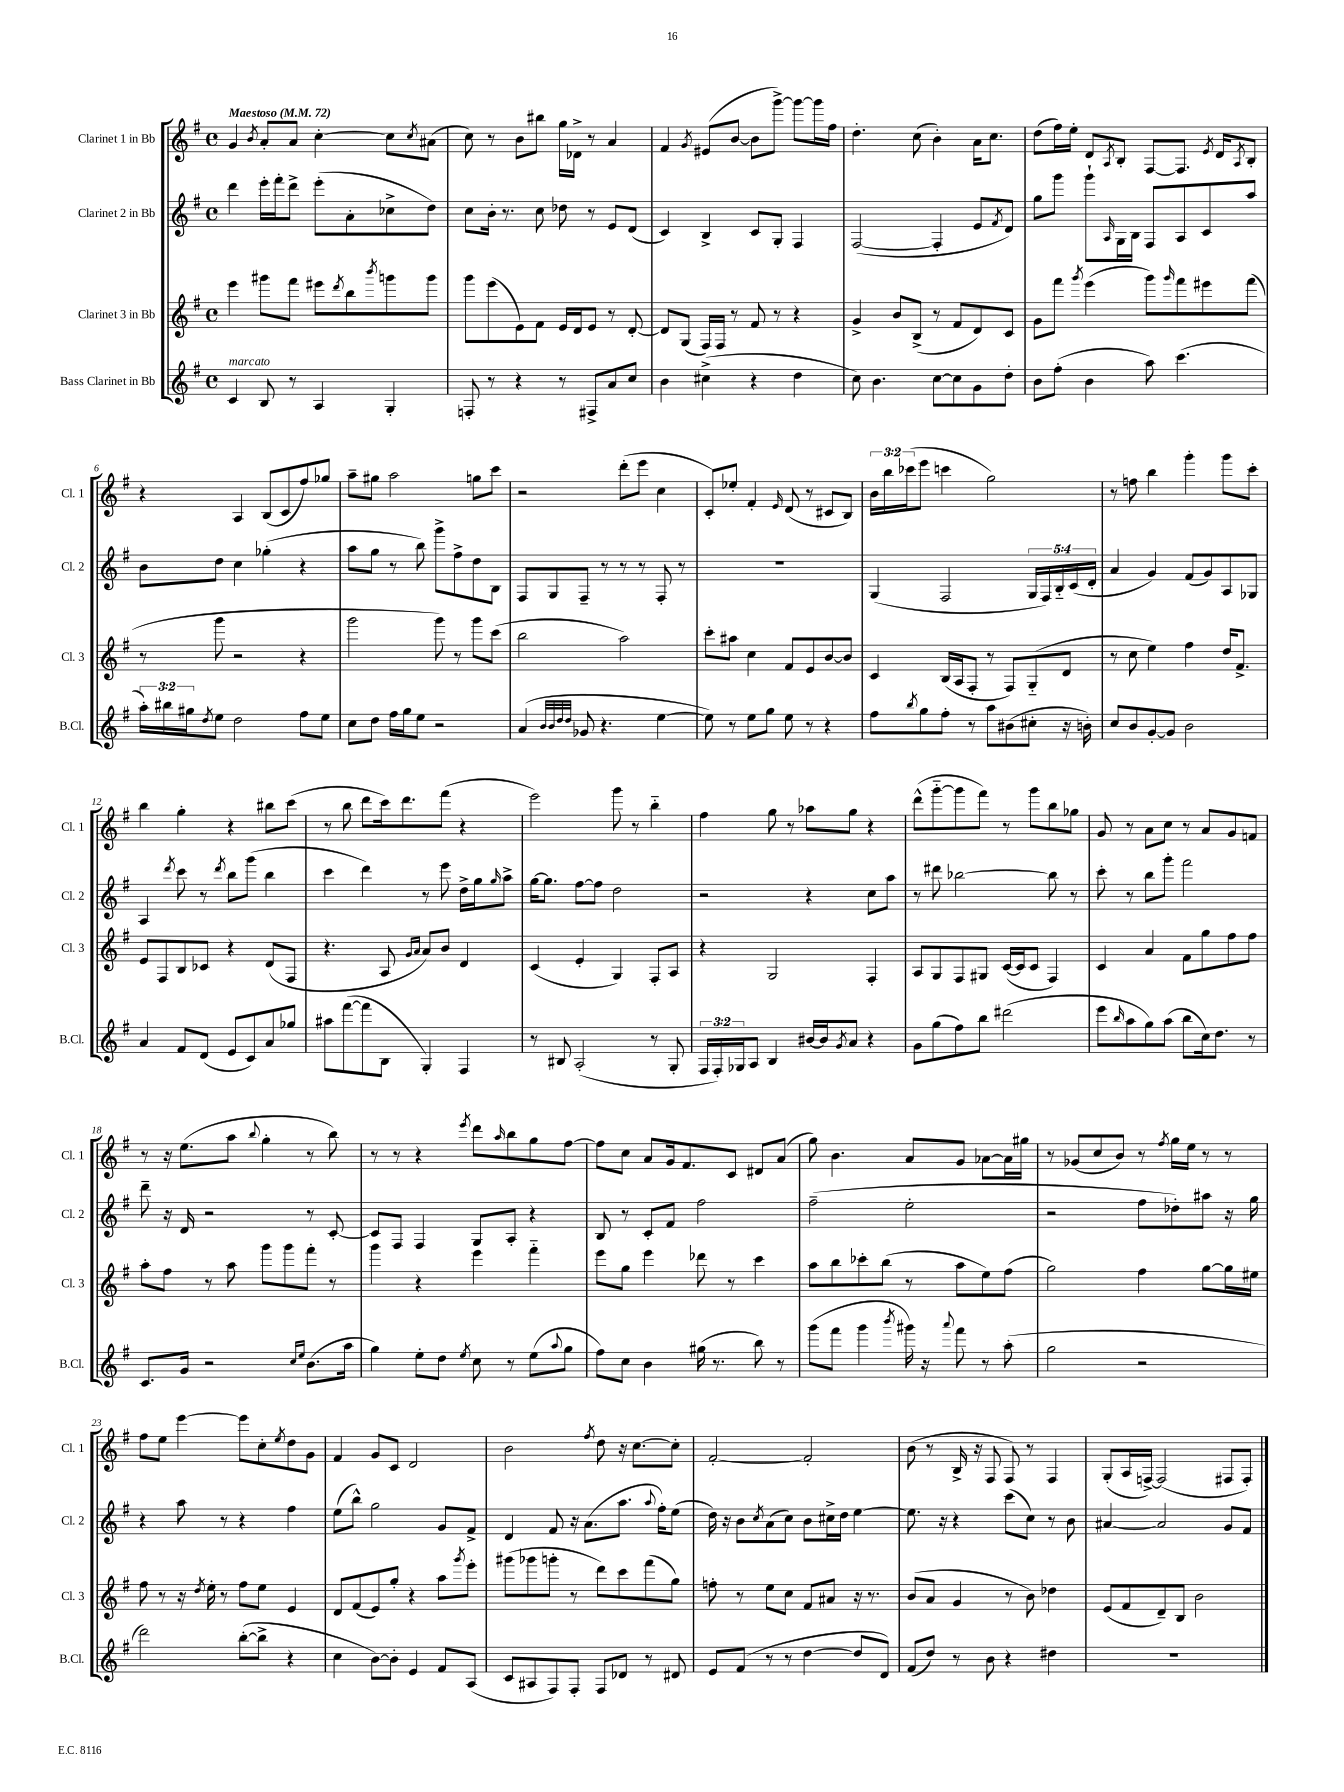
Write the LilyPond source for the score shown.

<<
\new StaffGroup <<
\new Staff = "s0" \with { instrumentName = "Clarinet 1 in Bb" shortInstrumentName = "Cl. 1" } {
    \clef treble \key g \major \defaultTimeSignature \time 4/4 \override Staff.TupletNumber.text = #tuplet-number::calc-fraction-text \tempo "Maestoso" 4 = 72
    g'4 \acciaccatura { b'8 } a'8-. a'8 c''4~-. c''8 \acciaccatura { c''8 } ais'8( |
    c''8) r8 b'8 bis''8 g''16 des'16-> r8 a'4 |
    fis'4 \acciaccatura { g'8 } eis'8( b'8~ b'8 g'''8~->) g'''8~ g'''16 fis''16 |
    d''4.-. c''8( b'4-.) a'16 c''8. |
    d''8( fis''16) e''16-. d'8 \acciaccatura { a8 } b8-. fis8~ fis8. \acciaccatura { e'8 } d'16 \acciaccatura { a8 } b8-. |
    r4 a4 b8( c'8 fis''8) ges''8 |
    a''8-- gis''8 a''2 g''8 c'''8 |
    r2 d'''8-.( e'''8 c''4 |
    c'8-.) ees''8-. fis'4-. \grace { e'16 } d'8( r8 cis'8 b8) |
    \tuplet 3/2 { b'16 b''16 ces'''16( } e'''8 c'''4 g''2) |
    r8 f''8 b''4 g'''4-. g'''8 c'''8-. |
    b''4 g''4-. r4 bis''8 c'''8( |
    r8 b''8 d'''8 c'''16) d'''8. fis'''8( r4 |
    e'''2) g'''8 r8 b''4-_ |
    fis''4 g''8 r8 aes''8 g''8 r4 |
    d'''8-^( g'''8~-_ g'''8 fis'''8) r8 g'''8 b''8 ges''8 |
    g'8 r8 a'8 c''8 r8 a'8 g'8 f'8 |
    r8 r16 e''8.( a''8 \appoggiatura { b''8 } g''4-. r8 b''8) |
    r8 r8 r4 \acciaccatura { e'''8 } d'''8 \grace { a''16 } b''8 g''8 fis''8~ |
    fis''8 c''8 a'8 g'16 fis'8. c'8 dis'8 a'8( |
    g''8) b'4. a'8 g'8 aes'8~ aes'16 gis''16 |
    r8 ges'8( c''8 b'8) r8 \acciaccatura { fis''8 } g''16 e''16 r8 r8 |
    fis''8 e''8 e'''4~ e'''8 c''8-. \acciaccatura { e''8 } d''8 g'8 |
    fis'4 g'8 c'8 d'2 |
    b'2 \acciaccatura { fis''8 } d''8 r16 c''8.~ c''8-. |
    fis'2~-. fis'2-. |
    b'8( r8 b16-> r16 fis8 fis8) r8 fis4 |
    g8-.( a16 f16~->) f2( fis8 fis8-.) \bar "|." |
}
\new Staff = "s1" \with { instrumentName = "Clarinet 2 in Bb" shortInstrumentName = "Cl. 2" } {
    \clef treble \key g \major \defaultTimeSignature \time 4/4 \override Staff.TupletNumber.text = #tuplet-number::calc-fraction-text
    d'''4 e'''16-. fis'''16-. d'''8-> e'''8-.( a'8-. ces''8-> d''8) |
    c''8 b'16-. r8. c''8 des''8 r8 e'8 d'8( |
    c'4) b4-> c'8 g8-. fis4 |
    fis2~( fis4-. e'8 \acciaccatura { fis'8 } d'8) |
    g''8 g'''8 g'''8-! \grace { a16 } g16 b16 fis8 a8 c'8 a''8 |
    b'8 d''8 c''4 ges''4-.( r4 |
    a''8 g''8 r8 b''8) g'''8-> fis''8-> d''8 b8 |
    fis8 g8 fis8-- r8 r8 r8 fis8-. r8 |
    R1 |
    g4( fis2 \tuplet 5/4 { g16 fis16) b16-_ c'16( d'16-. } |
    a'4 g'4) fis'8( g'8) a8 ges8 |
    a4 \acciaccatura { d'''8 } c'''8 r8 \acciaccatura { d'''8 } b''8 g'''8( b''4 |
    c'''4 d'''4) r8 e'''8 d''16-> g''16 \grace { g''16 } a''8-> |
    g''16~ g''8. fis''8~ fis''8 d''2 |
    r2 r4 c''8 a''8 |
    r8 dis'''8 bes''2~ bes''8 r8 |
    c'''8-. r8 b''8 g'''8-. fis'''2 |
    d'''8-- r16 d'16 r2 r8 c'8~-. |
    c'8 fis8 fis4 g8 a8-. r4 |
    b8 r8 c'8-. fis'8 fis''2 |
    fis''2--( e''2-. |
    r2 fis''8 des''8-.) ais''8 r16 g''16 |
    r4 a''8 r8 r4 fis''4 |
    e''8( b''8-^) g''2 g'8 fis'8-> |
    d'4 fis'8 r16 a'8.( a''8. \appoggiatura { a''8 } fis''16-.) e''8( |
    d''16) r16 b'8 \acciaccatura { c''8 } a'8( c''8) b'8 cis''16-> d''16 e''4~ |
    e''8. r16 r4 c'''8( c''8) r8 b'8 |
    ais'4~ ais'2 g'8 fis'8 \bar "|." |
}
\new Staff = "s2" \with { instrumentName = "Clarinet 3 in Bb" shortInstrumentName = "Cl. 3" } {
    \clef treble \key g \major \defaultTimeSignature \time 4/4
    e'''4 gis'''8 fis'''8 eis'''8 \acciaccatura { d'''8 } b''8 \acciaccatura { b'''8 } g'''8 g'''8 |
    g'''8 e'''8( e'8) fis'8 e'16 d'16 e'8 r8 d'8~-. |
    d'8 g8( fis16) fis16 r8 fis'8 r8 r4 |
    g'4-> b'8 b8->( r8 fis'8 d'8) c'8 |
    g'8 fis'''8 \acciaccatura { g'''8 } e'''4( g'''8) \grace { g'''16 } fis'''8 eis'''8 fis'''8( |
    r8 g'''8 r2 r4 |
    g'''2 g'''8) r8 g'''8 c'''8( |
    b''2 a''2) |
    c'''8-. ais''8 c''4 fis'8 e'8 b'8~ b'8 |
    c'4 b16( a16 fis8-. r8 fis8) g8-_( d'8 |
    r8 c''8 e''4) fis''4 d''16 fis'8.-> |
    e'8 fis8 b8 ces'8 r4 d'8( fis8 |
    r4. a8 \grace { g'16 a'16 } a'8) b'8 d'4 |
    c'4( e'4-. g4) fis8-. a8 |
    r4 g2 fis4-. |
    a8 g8 fis8 gis8 c'16~( c'16 c'8 fis4) |
    c'4 a'4 fis'8 g''8 fis''8 fis''8 |
    a''8-. fis''8 r8 a''8 g'''8 g'''8 fis'''8-. r8 |
    g'''4 r4 e'''4 fis'''4-_ |
    e'''8 g''8 e'''4 des'''8 r8 c'''4 |
    a''8 b''8 ces'''8-. b''8( r8 a''8 e''8) fis''8( |
    g''2) fis''4 g''8~ g''16 eis''16 |
    fis''8 r8 r16 \acciaccatura { d''8 } e''16-. r8 fis''8 e''8 e'4 |
    d'8 fis'8( e'8) g''8-. r4 a''8 \acciaccatura { g'''8 } e'''8-. |
    gis'''8( ges'''8 g'''8-. r8 d'''8) c'''8 fis'''8( g''8) |
    f''8-. r8 e''8 c''8 fis'8 ais'8 r16 r8. |
    b'8( a'8 g'4 r8 b'8) des''4 |
    e'8( fis'8 d'8--) b8 b'2 \bar "|." |
}
\new Staff = "s3" \with { instrumentName = "Bass Clarinet in Bb" shortInstrumentName = "B.Cl." } {
    \clef treble \key g \major \defaultTimeSignature \time 4/4 \override Staff.TupletNumber.text = #tuplet-number::calc-fraction-text
    c'4^\markup { \italic "marcato" } b8 r8 a4 g4-. |
    f8-. r8 r4 r8 fis8-> a'8 c''8 |
    b'4 cis''4->( r4 d''4 |
    c''8) b'4. c''8~ c''8 g'8 d''8-. |
    b'8 fis''8-.( b'4 a''8) c'''4.( |
    \tuplet 3/2 { a''16-.) bis''16 gis''16 } \acciaccatura { d''8 } e''8 d''2 fis''8 e''8 |
    c''8 d''8 fis''16 g''16 e''8 r2 |
    a'4( \grace { b'32 b'32 d''32 d''32 } ges'8 r4. e''4~ |
    e''8) r8 e''8 g''8 e''8 r8 r4 |
    fis''8 \acciaccatura { b''8 } g''8 fis''8-. r8 a''8 bis'8( cis''8-. r16 b'16-.) |
    c''8 b'8 g'8~-. g'8 b'2 |
    a'4 fis'8 d'8( e'8 c'8) a'8 ges''8 |
    ais''8 fis'''8~( fis'''8 b8 g4-.) fis4 |
    r8 bis8 a2-.( r8 g8-. |
    \tuplet 3/2 { fis16 fis16-.) ges16 } a8 b4 bis'16~ bis'16 \acciaccatura { g'8 } a'8 r4 |
    g'8 g''8( fis''8) b''8 dis'''2( |
    e'''8 \grace { b''16 } a''8 g''8) a''8( b''8 c''16) d''8. r8 |
    c'8. g'16 r2 \grace { c''16 e''16 } b'8.( a''16 |
    g''4) e''8-. d''8 \acciaccatura { e''8 } c''8 r8 e''8( \appoggiatura { a''8 } g''8 |
    fis''8) c''8 b'4 gis''16( r8. b''8) r8 |
    g'''8( fis'''8 g'''4 \acciaccatura { b'''8 } gis'''16) r16 \appoggiatura { a'''8 } fis'''8 r8 a''8-.( |
    g''2 r2 |
    d'''2) b''8~-.( b''8-> r4 |
    c''4 b'8~) b'8-. e'4 fis'8 a8( |
    c'8 ais8 fis8) fis8-. fis8 des'8 r8 dis'8 |
    e'8 fis'8( r8 r8 d''4~ d''8 d'8) |
    fis'8( d''8) r8 b'8 r4 dis''4 |
    R1 \bar "|." |
}
>>
>>
